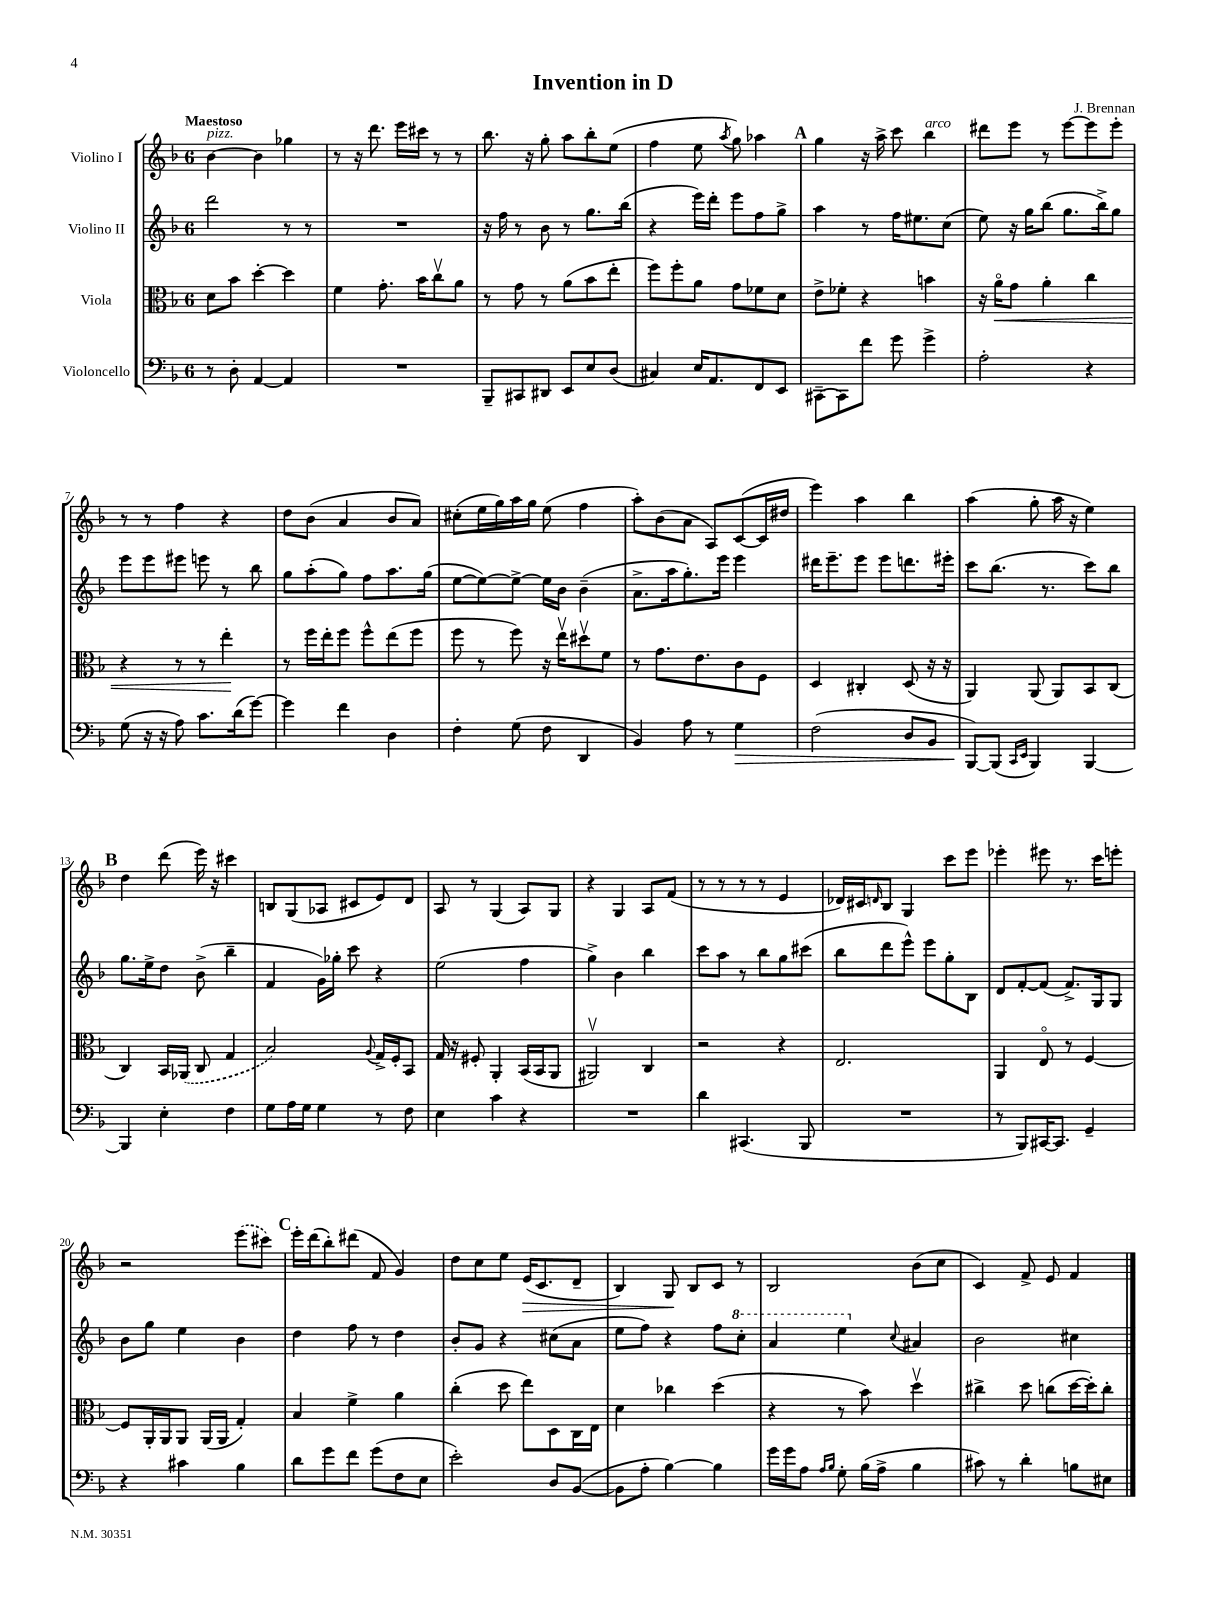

**kern	**kern	**kern	**kern
*staff4	*staff3	*staff2	*staff1
*clefF4	*clefC3	*clefG2	*clefG2
*k[b-]	*k[b-]	*k[b-]	*k[b-]
*M6/8	*M6/8	*M6/8	*M6/8
8r	8d	2ddd	[4b-
8D'	8b-	.	.
[4AA	[4dd'	.	4b-]
4AA]	4dd]	8r	4gg-
.	.	8r	.
=	=	=	=
2.r	4f	2.r	8r
.	.	.	16r
.	.	.	8.ddd
.	8.g'	.	.
.	.	.	16eee
.	16b-	.	16ccc#
.	8ccv	.	8r
.	8a	.	8r
=	=	=	=
8BBB-~	8r	16r	8.bb-
.	.	16ff	.
8CC#	8g	8r	.
.	.	.	16r
8DD#	8r	8b-	8gg'
8EE	(8a	8r	8aa
8E	8b-	8.gg	8bb-'
(8D	8ee'	.	(8ee
.	.	(16bb-	.
=	=	=	=
4C#)	8ff)	4r	4ff
.	8ff'	.	.
16E	8a	16eee)	8ee
8.AA	.	16ddd'	.
.	.	.	8qaa
.	8g	8eee	8gg)
8FF	8f-	8ff	4aa-
8EE	8d	8gg^	.
=	=	=	=
[8CC#~	8e^	4aa	4gg
8CC#]	8f-'	.	.
8f	4r	8r	16r
.	.	.	16aa^
8g	.	16ff	8ccc
.	.	8.ee#	.
4g^	4b	.	4bb-
.	.	(8cc	.
=	=	=	=
2A'	16r	8ee)	8ddd#
.	16ao	.	.
.	8g	16r	8eee
.	.	16gg	.
.	4a'	(8bb-	8r
.	.	8.gg	[8eee
4r	4cc	.	8eee]
.	.	16bb-^)	.
.	.	8gg	8eee'
=	=	=	=
(8G	4r	8eee	8r
16r	.	8eee	8r
16r	.	.	.
8A)	8r	8eee#	4ff
8.c	8r	8eee	.
.	4ee'	8r	4r
(16d	.	.	.
[8g)	.	8bb-	.
=	=	=	=
4g]	8r	8gg	8dd
.	16ff	(8aa'	(8b-
.	16ee'	.	.
4f	8ff	8gg)	4a
.	8ff^^	8ff	.
4D	(8ee	8.aa	8b-
.	8ff	.	8a)
.	.	(16gg	.
=	=	=	=
4F'	8ff	[8ee	(8cc#'
.	8r	8ee_)	16ee
.	.	.	16gg)
(8G	8ff)	8ee^_	16aa
.	.	.	16gg
8F	16r	16ee]	(8ee
.	16eev	16b-	.
4DD	8dd#v	(4b-~	4ff
.	8f	.	.
=	=	=	=
4BB-)	8r	8.a^	8aa')
.	8.g	.	(8b-
.	.	16aa	.
8A	.	8.gg')	8a
.	8.e	.	.
8r	.	.	8A)
.	.	16eee	.
4G	8c	4eee	([8c
.	8F	.	16c]
.	.	.	16dd#
=	=	=	=
(2F	4D	16ddd#	4eee)
.	.	8.eee~	.
.	4C#'	8eee	4aa
.	.	8eee	.
8D	(8D	8.ddd	4bb-
8BB-	16r	.	.
.	16r	16eee#'	.
=	=	=	=
[8BBB-)	4AA)	8ccc	(4aa
(8BBB-]	.	(8.bb-	.
16qqCC	.	.	.
16qqEE	.	.	.
4BBB-)	(8AA	.	8gg'
.	.	8.r	.
.	8AA)	.	16aa
.	.	.	16r
[4BBB-	8BB-	8ccc)	4ee)
.	(8C	8bb-	.
=	=	=	=
4BBB-]	4C)	8.gg	4dd
.	.	16ee^	.
4E'	16BB-	8dd	(8ddd
.	(16AA-	.	.
.	8C	(8b-^	16eee)
.	.	.	16r
4F	4G	4bb-~	4ccc#
=	=	=	=
8G	2B-)	4f	8B
16A	.	.	(8G
16G	.	.	.
4G	.	16g)	8A-
.	.	16gg-'	.
.	.	8ccc	8c#
.	8qqA	.	.
8r	16G^	4r	8e)
.	16F'	.	.
8F	8BB-	.	8d
=	=	=	=
4E	16G	(2ee	8A
.	16r	.	.
.	8F#'	.	8r
4c	4AA'	.	(4G
4r	(16BB-	4ff	8A)
.	16BB-	.	.
.	8AA	.	8G
=	=	=	=
2.r	2AA#v)	4gg^)	4r
.	.	4b-	4G
.	4C	4bb-	8A
.	.	.	(8f
=	=	=	=
4d	2r	8ccc	8r
.	.	8aa	8r
(4.CC#	.	8r	8r
.	.	8bb-	8r
.	4r	8gg	4e
8BBB-	.	(8ccc#	.
=	=	=	=
2.r	2.E	8bb-	16d-)
.	.	.	16c#
.	.	.	16qqd
.	.	8ddd	8B-
.	.	8eee^^)	4G
.	.	8eee	.
.	.	8gg'	8ccc
.	.	8B-	8eee
=	=	=	=
8r	4AA	8d	4eee-'
8BBB-)	.	[8f'	.
[16CC#	8Eo	(8f]	8eee#
8.CC#]	.	.	.
.	8r	8.f^)	8.r
4GG~	[4F	.	.
.	.	16G	16ccc
.	.	8G	8eee'
=	=	=	=
4r	8F]	8b-	2r
.	16AA'	8gg	.
.	16AA	.	.
4c#	8AA	4ee	.
.	(16AA	.	.
.	16AA	.	.
4B-	4G')	4b-	(8eee
.	.	.	8ccc#)
=	=	=	=
8d	4B-	4dd	16eee'
.	.	.	(16ddd
8g	.	.	8bb-')
8f	4f^	8ff	(8ddd#
(8g	.	8r	8f
8F	4a	4dd	4g)
8E	.	.	.
=	=	=	=
2e')	(4cc'	8b-'	8dd
.	.	8g	8cc
.	8dd	4r	8ee
.	8ee)	.	(16e
.	.	.	8.c
8D	8D	(8cc#	.
([8BB-	16C	8a	8d~
.	16E	.	.
=	=	=	=
8BB-]	4d	8ee	4B-)
8A'	.	8ff)	.
[4B-)	4cc-	4r	8G
.	.	.	8B-
4B-]	(4dd	8ff	8c
.	.	8ccc'	8r
=	=	=	=
16g	4r	4aa	2B-
16g	.	.	.
8A	.	.	.
16qqA	.	.	.
16qqB-	.	.	.
8G'	8r	4eee	.
(16B-	8b-)	.	.
16A^	.	.	.
.	.	8qqcc	.
4B-	4ddv	4a#	(8b-
.	.	.	8cc
=	=	=	=
8c#)	4cc#^	2b-	4c)
8r	.	.	.
4d'	8dd	.	8f^
.	(8cc	.	8e
8B	[16dd	4cc#	4f
.	16dd'])	.	.
8E#	8cc'	.	.
==	==	==	==
*-	*-	*-	*-
